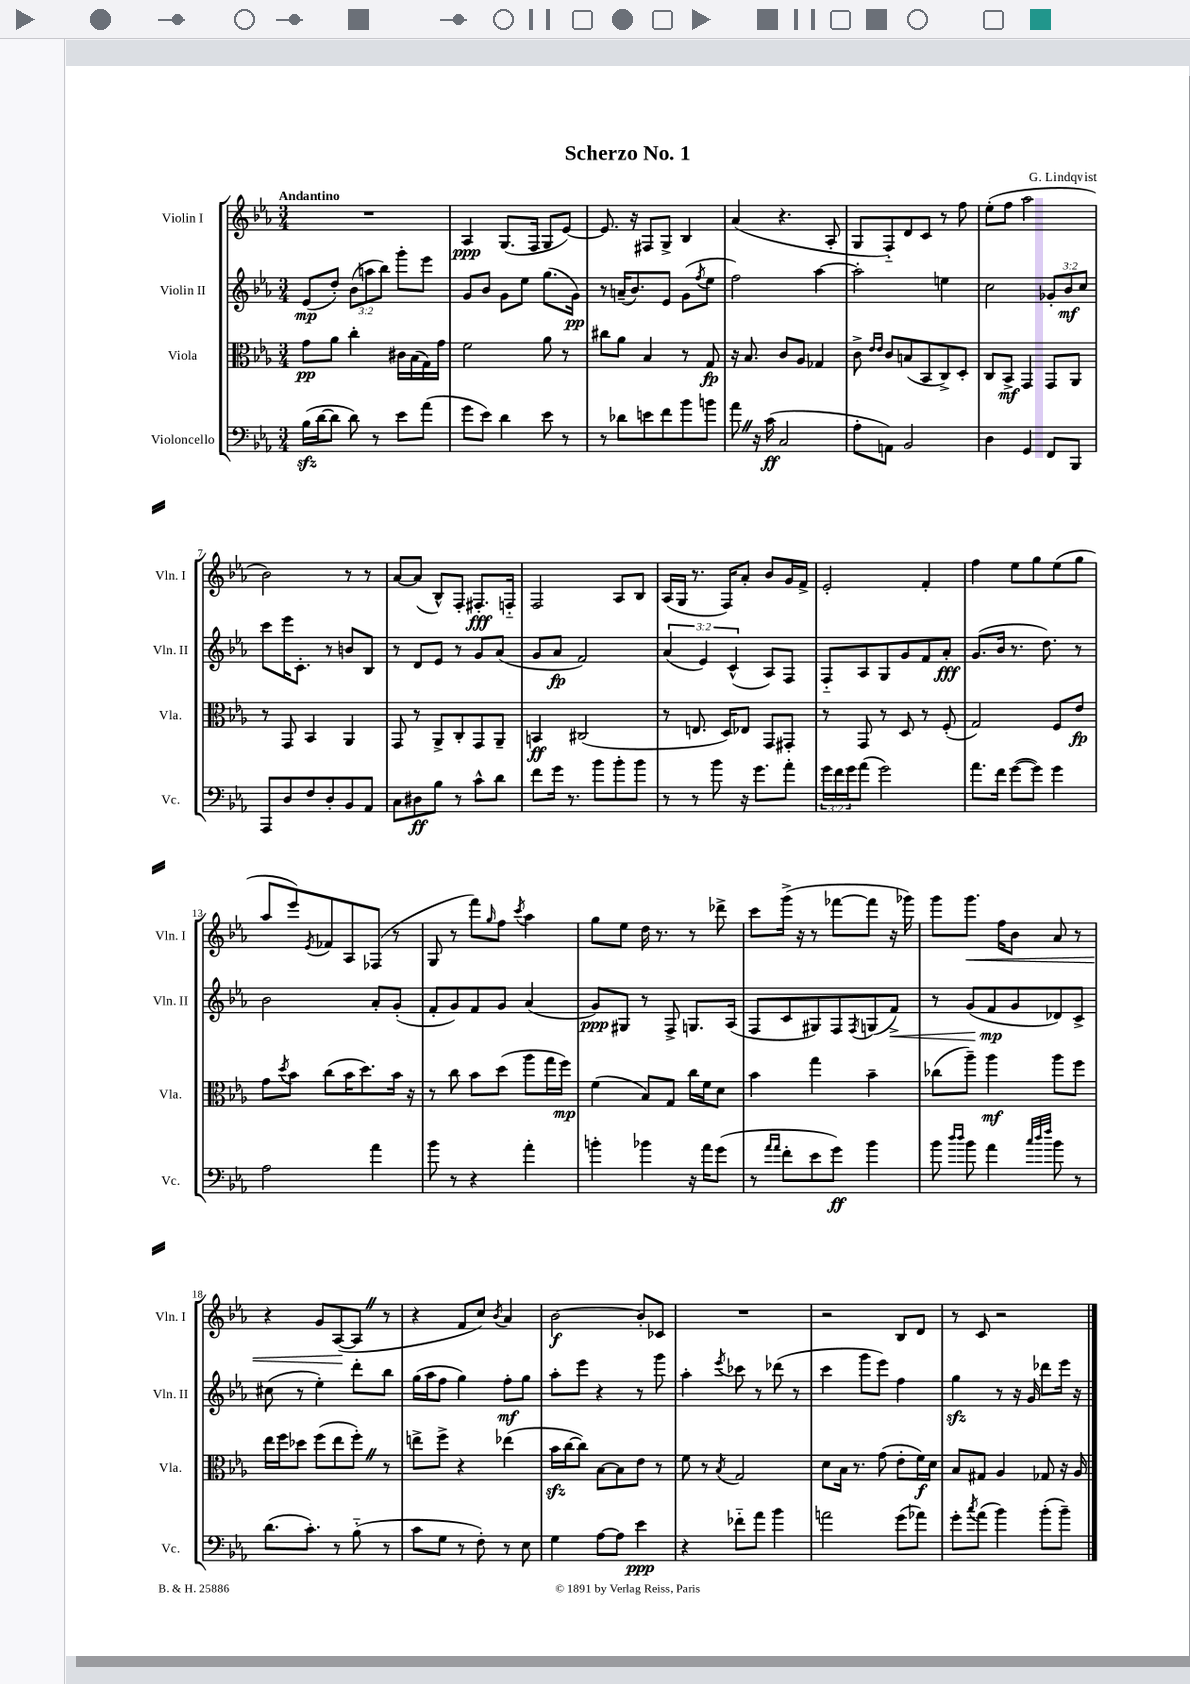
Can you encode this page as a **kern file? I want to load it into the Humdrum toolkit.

**kern	**dynam	**kern	**dynam	**kern	**dynam	**kern	**dynam
*part4	*part4	*part3	*part3	*part2	*part2	*part1	*part1
*staff4	*staff4	*staff3	*staff3	*staff2	*staff2	*staff1	*staff1
*I"Violoncello	*	*I"Viola	*	*I"Violin II	*	*I"Violin I	*
*I'Vc.	*	*I'Vla.	*	*I'Vln. II	*	*I'Vln. I	*
*clefF4	*	*clefC3	*	*clefG2	*	*clefG2	*
*k[b-e-a-]	*	*k[b-e-a-]	*	*k[b-e-a-]	*	*k[b-e-a-]	*
*M3/4	*	*M3/4	*	*M3/4	*	*M3/4	*
=1	=1	=1	=1	=1	=1	=1	=1
!	!	!	!	!	!	!LO:TX:a:B:t=Andantino	!
(16B-zz\LL	.	8g\L	pp	(8e-/L	mp	2.r	.
[16d\J	.	.	.	.	.	.	.
8d\J]	.	8a-\J	.	8dd'/J)	.	.	.
8d\)	.	4cc'\	.	(12b-\L	.	.	.
.	.	.	.	12aan\	.	.	.
8r	.	.	.	.	.	.	.
.	.	.	.	12bb-\J)	.	.	.
8e-\L	.	16c#X\LL	.	8ggg'\L	.	.	.
.	.	(16B-\	.	.	.	.	.
(8a-\J	.	16G\)	.	8eee-\J	.	.	.
.	.	16g\JJ	.	.	.	.	.
=2	=2	=2	=2	=2	=2	=2	=2
8g\L	.	2f\	.	8g/L	.	4A-/	ppp
8e-\J)	.	.	.	8b-/J	.	.	.
4d\	.	.	.	8g\L	.	(8.G/L	.
.	.	.	.	8ee-\J	.	.	.
.	.	.	.	.	.	16F/Jk	.
8e-\	.	8a-\	.	(8.gg\L	.	8G/L	.
8r	.	8r	.	.	.	[8e-/J)	.
.	.	.	.	16g\Jk)	pp	.	.
=3	=3	=3	=3	=3	=3	=3	=3
8r	.	8cc#X\L	.	8r	.	8.e-/]	.
8d-X\L	.	8a-\J	.	(16an~/KL	.	.	.
.	.	.	.	8.b-/)	.	16r	.
8en\	.	4B-/	.	.	.	8F#X/L	.
8f\	.	.	.	8e-/J	.	8G^/J	.
8b-\	.	8r	.	(8g\L	.	4B-/	.
.	.	.	.	8qff/	.	.	.
8bn\J	.	8G/	fp	8ee-\J	.	.	.
=4	=4	=4	=4	=4	=4	=4	=4
8a-Z\	.	16r	.	2ff\)	.	(4a-/	.
.	.	8.B-/	.	.	.	.	.
16r	.	.	.	.	.	.	.
(16c\	ff	.	.	.	.	.	.
2C/	.	8c/L	.	.	.	4.r	.
.	.	8A-/J	.	.	.	.	.
.	.	4G-X/	.	[4aa-\	.	.	.
.	.	.	.	.	.	8A-'/	.
=5	=5	=5	=5	=5	=5	=5	=5
8A-'\L	.	8c^\	.	2aa-'\]	.	8G/L	.
.	.	16qqe-/LL	.	.	.	.	.
.	.	16qqe-/JJ	.	.	.	.	.
8AAn\J)	.	8c/L	.	.	.	8F/)	.
2BB-/	.	(8Bn/	.	.	.	8d/	.
.	.	8BB-/	.	.	.	8c/J	.
.	.	8C^/)	.	4een\	.	8r	.
.	.	8D'/J	.	.	.	8ff\	.
=6	=6	=6	=6	=6	=6	=6	=6
4D\	.	8C/L	.	2cc\	.	(8ee-'\L	.
.	.	8BB-^/J	mf	.	.	8ff\J	.
4GG/	.	4GG/	.	.	.	2aa-\	.
8FF/L	.	8GG/L	.	12g-X'/L	.	.	.
.	.	.	.	12b-/	mf	.	.
8BBB-/J	.	8AA-/J	.	.	.	.	.
.	.	.	.	12cc/J	.	.	.
!!LO:LB:g=z
=7	=7	=7	=7	=7	=7	=7	=7
8AAA-/L	.	8r	.	8ccc\L	.	2b-\)	.
8D/	.	8GG/	.	16eee-\K	.	.	.
.	.	.	.	8.c'\J	.	.	.
8F/	.	4BB-/	.	.	.	.	.
8D'/	.	.	.	8r	.	.	.
8BB-/	.	4AA-/	.	8bn/L	.	8r	.
8AA-/J	.	.	.	8B-/J	.	8r	.
=8	=8	=8	=8	=8	=8	=8	=8
8C\L	.	8GG/	.	8r	.	[8a-/L	.
8D#X\	ff	8r	.	8d/L	.	(8a-/J]	.
8B-\J	.	8AA-^/L	.	8e-/J	.	8B-^^/L)	.
8r	.	8C'/	.	8r	.	8F'/J	.
8c^^\L	.	8GG/	.	8g/L	.	8.F#X'/L	fff
8d\J	.	8AA-~/J	.	(8a-/J	.	.	.
.	.	.	.	.	.	16Fn/Jk	.
=9	=9	=9	=9	=9	=9	=9	=9
8f\L	.	4BBn/	ff	8g/L	.	2F/	.
16g\Jk	.	.	.	8a-/J	fp	.	.
8.r	.	.	.	.	.	.	.
.	.	(2C#X/	.	2f/)	.	.	.
8b-\L	.	.	.	.	.	.	.
8b-'\	.	.	.	.	.	8A-/L	.
8b-\J	.	.	.	.	.	8B-/J	.
=10	=10	=10	=10	=10	=10	=10	=10
8r	.	8r	.	(6a-/	.	(16A-/LL	.
.	.	.	.	.	.	16G/JJ	.
8r	.	8.En/	.	.	.	8.r	.
.	.	.	.	6e-/)	.	.	.
8b-\	.	.	.	.	.	.	.
.	.	16D/KL)	.	.	.	16F/KL)	.
.	.	.	.	(6c^^/	.	.	.
16r	.	8E-X/J	.	.	.	8a-'/J	.
8.g\L	.	.	.	.	.	.	.
.	.	8GG/L	.	8A-/L)	.	8b-/L	.
8a-'\J	.	8GG#X'/J	.	8F/J	.	16g/L	.
.	.	.	.	.	.	16f^/JJ	.
=11	=11	=11	=11	=11	=11	=11	=11
24g\LL	.	8r	.	8F/L	.	2e-'/	.
24f\	.	.	.	.	.	.	.
24g\J	.	.	.	.	.	.	.
(8a-\J	.	8GG/	.	8A-/	.	.	.
2g\)	.	8r	.	8G/	.	.	.
.	.	8D/	.	8g/	.	.	.
.	.	8r	.	8f/	.	4f'/	.
.	.	(8F'/	.	8a-'/J	fff	.	.
=12	=12	=12	=12	=12	=12	=12	=12
8.a-\L	.	2G/)	.	(8.g/L	.	4ff\	.
16f\Jk	.	.	.	16b-/Jk	.	.	.
([8g\L	.	.	.	8.r	.	8ee-\L	.
8g\J])	.	.	.	.	.	8gg\	.
.	.	.	.	8.dd\)	.	.	.
4g\	.	8F/L	.	.	.	(8ee-\	.
.	.	8e-/J	fp	8r	.	8gg\J	.
!!LO:LB:g=z
=13	=13	=13	=13	=13	=13	=13	=13
2A-\	.	8g\L	.	2b-\	.	8aa-/L	.
.	.	8qdd/	.	.	.	.	.
.	.	8b-\J	.	.	.	8eee-/)	.
.	.	.	.	.	.	8qe-/	.
.	.	(8cc\L	.	.	.	8f-X/	.
.	.	16b-\K	.	.	.	8A-/	.
.	.	8.dd\)	.	.	.	.	.
4a-\	.	.	.	8a-'/L	.	(8F-X/J	.
.	.	16b-\Jk	.	(8g'/J	.	8r	.
.	.	16r	.	.	.	.	.
=14	=14	=14	=14	=14	=14	=14	=14
8b-\	.	8r	.	8f'/L	.	8G/	.
8r	.	8cc\	.	8g/)	.	8r	.
4r	.	8b-\L	.	8f/	.	8fff\L)	.
.	.	.	.	.	.	16qqgg/	.
.	.	(8dd\J	.	8g/J	.	8ff\J	.
.	.	.	.	.	.	8qccc/	.
4a-'\	.	8aa-\L	.	(4a-/	.	4aa-\	.
.	.	16gg\L	.	.	.	.	.
.	.	16ff\JJ)	mp	.	.	.	.
=15	=15	=15	=15	=15	=15	=15	=15
4bn'\	.	(4f\	.	8g/L)	ppp	8gg\L	.
.	.	.	.	8G#X/J	.	8ee-\J	.
4b-X\	.	8B-/L)	.	8r	.	16dd\	.
.	.	.	.	.	.	8.r	.
.	.	8G/J	.	8F^/	.	.	.
16r	.	16cc\LL	.	8.Gn/L	.	8r	.
16a-\KL	.	16f\J	.	.	.	.	.
(8g\J	.	8d\J	.	.	.	8ddd-X^\	.
.	.	.	.	(16A-/Jk	.	.	.
=16	=16	=16	=16	=16	=16	=16	=16
8r	.	4b-\	.	8F/L	.	8ccc\L	.
16qqa-/LL	.	.	.	.	.	.	.
16qqa-/JJ	.	.	.	.	.	.	.
8f'\L	.	.	.	8c/	.	(16ggg^\Jk	.
.	.	.	.	.	.	16r	.
8e-\	.	4gg\	.	8G#X/)	.	8r	.
8g\J)	ff	.	.	8F/	.	[8fff-X\L	.
.	.	.	.	8qF/	.	.	.
4b-\	.	4b-~\	.	(8Gn/	.	8fff-\J]	.
!	!	!	!	!	!LO:HP:b	!	!
.	.	.	.	8f^/J)	<	16r	.
.	.	.	.	.	.	16ggg-X\)	.
=17	=17	=17	=17	=17	=17	=17	=17
8b-\	.	(8cc-X\L	.	8r	.	8ggg\L	.
16qqdd/LL	.	.	.	.	.	.	.
16qqdd/JJ	.	.	.	.	.	.	.
!	!	!	!	!	!	!	!LO:HP:b
8b-\	.	8aa-~\J)	.	(8g/L	.	8.ggg\J	<
4a-\	.	4aa-\	mf	8f/	mp	.	.
.	.	.	.	.	.	16ff\KL	.
.	.	.	.	8g/	[	8b-\J	.
32qqcc/LLL	.	.	.	.	.	.	.
32qqdd/	.	.	.	.	.	.	.
32qqff/JJJ	.	.	.	.	.	.	.
8b-\	.	8aa-\L	.	8d-X/)	.	8a-/	.
8r	.	8ff\J	.	8c^/J	.	8r	.
!!LO:LB:g=z
=18	=18	=18	=18	=18	=18	=18	=18
(8.d\L	.	16ee-\LL	.	(8cc#X\	.	4r	.
.	.	16ff\J	.	.	.	.	.
.	.	8dd-X\J	.	8r	.	.	.
8.c'\J)	.	.	.	.	.	.	.
.	.	(8ff\L	.	4ee-'\)	.	8g/L	.
8r	.	8ee-\	.	.	.	([8A-/	.
(8B-\	.	8ff'Z\J)	.	8ddd'\L	.	8A-Z/J]	[
8r	.	8r	.	8bb-\J	.	8r	.
=19	=19	=19	=19	=19	=19	=19	=19
8c\L	.	8een^\L	.	(16gg\LL	.	4r	.
.	.	.	.	16aa-\J	.	.	.
8G\J	.	8ff^\J	.	8ff\J	.	.	.
8r	.	4r	.	4gg\)	.	8f/L	.
8F'\)	.	.	.	.	.	8cc/J)	.
.	.	.	.	.	.	8qb-/	.
8r	.	(4ee-X\	.	8ff'\L	mf	4a-/	.
8E-\	.	.	.	8gg\J	.	.	.
=20	=20	=20	=20	=20	=20	=20	=20
4G\	.	16b-zz\LL	.	8aa-'\L	.	[2b-\	f
.	.	[16cc\J	.	.	.	.	.
.	.	8cc\J])	.	8eee-\J	.	.	.
[8A-\L	.	[8B-\L	.	4r	.	.	.
8A-\J]	.	8B-\]	.	.	.	.	.
4e-\	ppp	8e-\J	.	8r	.	8b-'/L]	.
.	.	8r	.	8ggg\	.	8c-X/J	.
=21	=21	=21	=21	=21	=21	=21	=21
4r	.	8f\	.	4aa-'\	.	2.r	.
.	.	8r	.	.	.	.	.
.	.	8qB-/	.	8qeee-/	.	.	.
8f-X\L	.	2G/	.	8ccc-X\	.	.	.
8a-\J	.	.	.	8r	.	.	.
4b-\	.	.	.	(8ddd-X\	.	.	.
.	.	.	.	8r	.	.	.
=22	=22	=22	=22	=22	=22	=22	=22
2an\	.	8d\L	.	4ccc\	.	2r	.
.	.	16B-\Jk	.	.	.	.	.
.	.	8.r	.	.	.	.	.
.	.	.	.	8ggg\L	.	.	.
.	.	(8g\	.	8eee-\J)	.	.	.
(8g\L	.	8e-'\L	.	4ff\	.	8B-/L	.
8a-X\J)	.	16f\L)	f	.	.	8d/J	.
.	.	16d\JJ	.	.	.	.	.
=23	=23	=23	=23	=23	=23	=23	=23
8g'\L	.	8B-/L	.	4ggzz\	.	8r	.
8qcc/	.	.	.	.	.	.	.
(8a-\J	.	8G#X/J	.	.	.	8c/	.
4b-\)	.	4A-/	.	8r	.	2r	.
.	.	.	.	16r	.	.	.
.	.	.	.	16g/	.	.	.
(8b-'\L	.	8G-X/	.	8ddd-X\L	.	.	.
8b-~\J)	.	16r	.	16eee-\Jk	.	.	.
.	.	16A-/	.	16r	.	.	.
==	==	==	==	==	==	==	==
*-	*-	*-	*-	*-	*-	*-	*-
